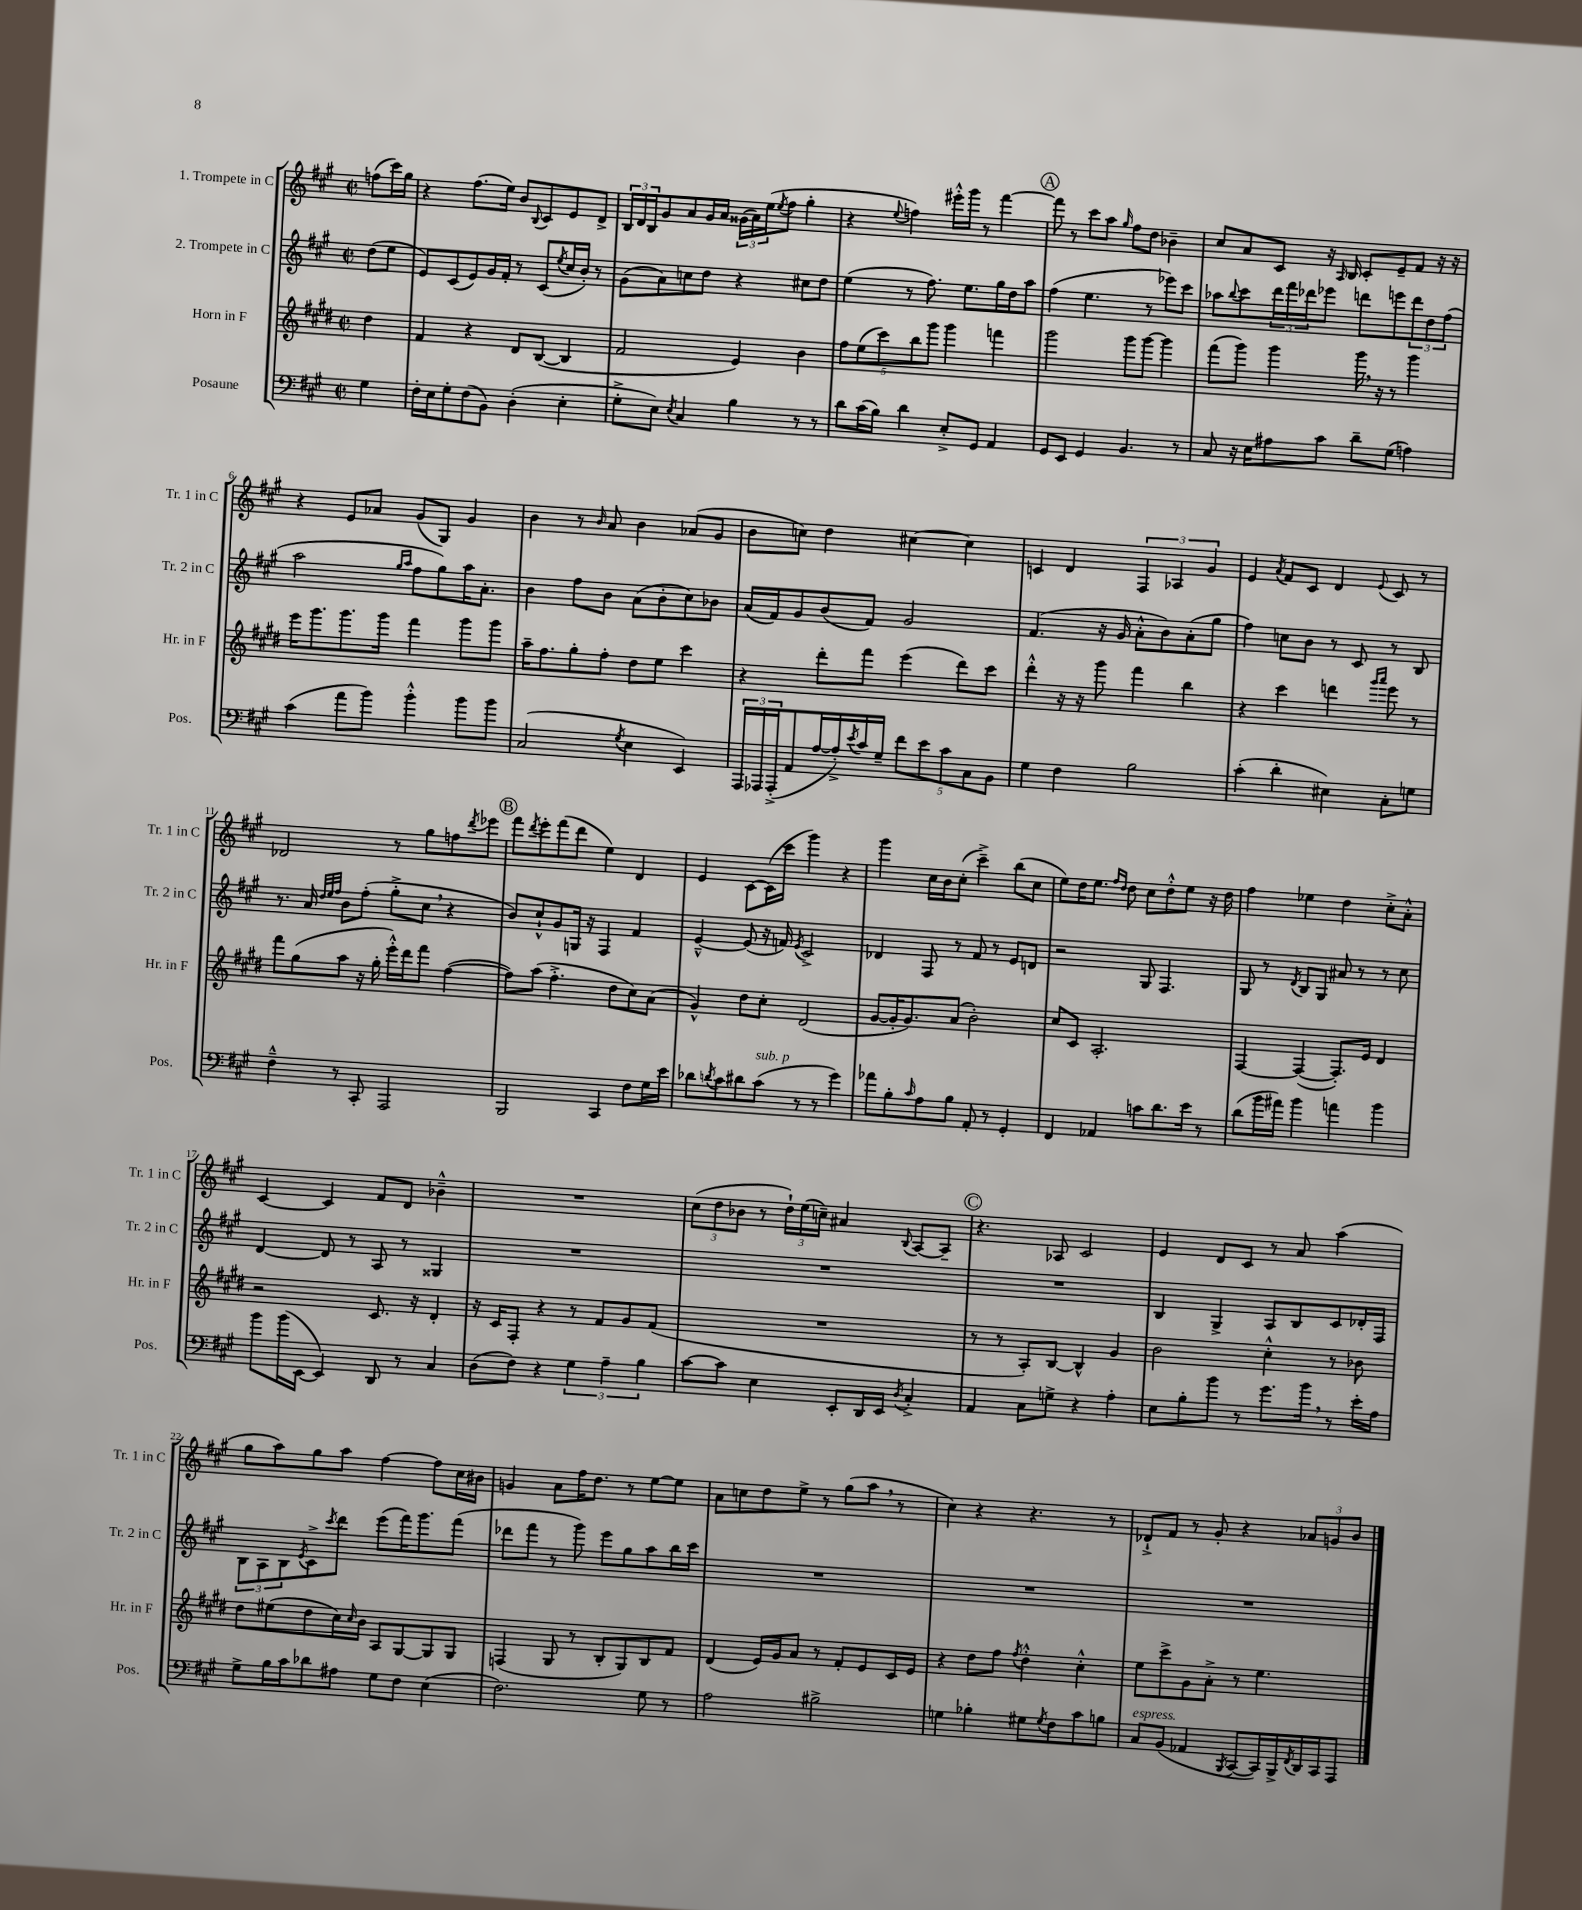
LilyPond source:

<<
\new StaffGroup <<
\new Staff = "s0" \with { instrumentName = "1. Trompete in C" shortInstrumentName = "Tr. 1 in C" } {
    \clef treble \key a \major \defaultTimeSignature \time 2/2 \partial 4
    f''8( cis'''16) gis''16 |
    r4 fis''8.( e''16) b'8 \appoggiatura { b8 } cis'8 e'8 d'8-> |
    \tuplet 3/2 { b16 d'16 b16 } gis'8 a'8 gis'16 a'16 \tuplet 3/2 { gisis'16( a'16) e''16( } \acciaccatura { e''8 } fis''8 gis''4-. |
    r4 \appoggiatura { e''8 } f''4) eis'''16-.-^ gis'''16 r8 fis'''4~ |
    \mark \markup { \circle "A" } fis'''8 r8 cis'''8 a''8 \grace { gis''16 } fis''8 d''8 bes'4-- |
    cis''8 a'8 cis'8 r16 \grace { a16 } b16 cis'8-. e'8-- fis'8 r16 r16 |
    r4 e'8 aes'8 gis'8( gis8) gis'4 |
    b'4 r8 \grace { b'16 } a'8 b'4 aes'8( gis'8 |
    b'8 c''8) d''4 cis''4~ cis''4 |
    c'4 d'4 \tuplet 3/2 { fis4 aes4 gis'4 } |
    e'4 \acciaccatura { a'8 } fis'8 cis'8 d'4 \appoggiatura { e'8 } cis'8 r8 |
    des'2 r8 gis''8 f''8 \acciaccatura { d'''8 } ees'''8 |
    \mark \markup { \circle "B" } fis'''8 \acciaccatura { d'''8 } e'''8-. fis'''8( d'''8 e''4) d'4 |
    e'4 cis'8~ cis'16( cis'''16 gis'''4) r4 |
    gis'''4 cis''16 b'16 cis''8-.( cis'''4--->) b''8( cis''8 |
    e''8) d''16 e''8. \grace { fis''16 d''16 } d''8 cis''8 d''8-.-^ e''8 r16 d''16 |
    fis''4 ees''4 d''4 cis''8-.-> a'8-.-^ |
    cis'4~ cis'4 fis'8 d'8 bes'4---^ |
    R1 |
    \tuplet 3/2 { cis''8( d''8 bes'8 } r8 \tuplet 3/2 { d''16-!) e''16( c''16--) } ais'4 \appoggiatura { b8 } a8~ a8-- |
    \mark \markup { \circle "C" } r4. aes8 cis'2 |
    e'4 d'8 cis'8 r8 a'8 a''4( |
    gis''8 a''8) gis''8 a''8 fis''4~ fis''8 cis''16 bis'16 |
    g'4 a'8 fis''16 d''8. r8 e''8~ e''8 |
    a'8 c''8 d''8 e''8-> r8 gis''8( a''8 \breathe r8 |
    cis''4) r4 r4. r8 |
    des'8-!-> fis'8 r8 gis'8-. r4 \tuplet 3/2 { aes'8 g'8 b'8 } \bar "|." |
}
\new Staff = "s1" \with { instrumentName = "2. Trompete in C" shortInstrumentName = "Tr. 2 in C" } {
    \clef treble \key a \major \defaultTimeSignature \time 2/2 \partial 4
    d''8( e''8 |
    e'8) cis'8( e'8) gis'16 fis'16-. r8 cis'8( \acciaccatura { e''8 } cis''16 b'16-.) r8 |
    gis'8( a'8) c''8 d''8 r4 cis''8 d''8 |
    e''4( r8 fis''8.) e''8. gis''16 d''16 a''8 |
    \mark \markup { \circle "A" } fis''4( e''4. r8 ees'''8) cis'''8 |
    aes''8 \appoggiatura { b''8 } cis'''8 \tuplet 3/2 { d'''16 fis'''16 des'''16 } ees'''8 d'''8 e'''8 \tuplet 3/2 { d'''8 d''8 fis''8( } |
    a''2 \grace { gis''16 a''16 } fis''8 gis''8) a''16 a'8.-. |
    b'4 fis''8 b'8 a'8( b'8-. cis''8) bes'8 |
    a'16( fis'16) gis'8 b'8( fis'8) gis'2 |
    fis'4.( r16 gis'16 a'8-.-^ b'8) a'8-.( gis''8 |
    fis''4) c''8 b'8 r8 cis'8 r8 b8 |
    r8. a'16 \grace { d''32 e''32 fis''32 } b'8 fis''8-.( gis''8-.-> cis''8 \breathe r4 |
    \mark \markup { \circle "B" } b'8) cis''8-!-^ gis'8 g16 r16 fis4 fis'4 |
    e'4~---^ e'8( r16 f'16) \acciaccatura { e'8 } cis'2-> |
    des'4 fis8 r8 fis'8 r8 e'8 d'8 |
    r2 gis8 fis4. |
    gis8 r8 \acciaccatura { d'8 } b8 gis8 ais'8 r8 r8 cis''8 |
    d'4~ d'8 r8 a8 r8 gisis4 |
    R1 |
    R1 |
    \mark \markup { \circle "C" } R1 |
    b4 gis4-> a8 b8 cis'8 des'16-. fis16 |
    \tuplet 3/2 { b8 a8 b8 } \acciaccatura { e'8 } cis'8-> \acciaccatura { cis'''8 } d'''8 e'''8( fis'''16) gis'''8. fis'''8( |
    des'''8 fis'''8 r8 gis'''8) e'''8 gis''8 a''8 b''16 cis'''16 |
    R1 |
    R1 |
    R1 \bar "|." |
}
\new Staff = "s2" \with { instrumentName = "Horn in F" shortInstrumentName = "Hr. in F" } {
    \clef treble \key e \major \defaultTimeSignature \time 2/2 \partial 4
    dis''4 |
    fis'4 r4 dis'8 b8~( b4 |
    fis'2 e'4) b'4 |
    \tuplet 5/4 { fis''8 e''8( cis'''8) b''8 gis'''8 } gis'''4 f'''4 |
    \mark \markup { \circle "A" } gis'''2 gis'''8 gis'''8~ gis'''4 |
    fis'''8( gis'''8) gis'''4 gis'''16 \breathe r16 r8 gis'''4 |
    e'''16 gis'''8. gis'''8. gis'''16 fis'''4 gis'''8 gis'''8 |
    a''16-- fis''8. gis''8-. fis''8-. dis''8 e''8 cis'''4 |
    r4 dis'''8-. fis'''8 e'''4( dis'''8) cis'''8 |
    dis'''4-.-^ r16 r16 gis'''8 fis'''4 b''4 |
    r4 cis'''4 d'''4 \grace { gis'''16 a'''16 } e'''8 r8 |
    fis'''8 gis''8( a''8 r16 gis''16-. e'''16-.-^) dis'''16 fis'''8 fis''4~( |
    \mark \markup { \circle "B" } fis''8) a''8( fis''4.-.-> dis''8 cis''8) a'8( |
    gis'4-^) dis''8 cis''8-. dis'2( |
    gis'8~ gis'16-. gis'8.) a'8( b'2-.) |
    cis''8 cis'8 a2.-. |
    fis4~ fis4~( fis8.-.) e'16 dis'4 |
    r2 cis'8. r16 dis'4-. |
    r16 cis'16 fis8-. r4 r8 fis'8 gis'8 fis'8( |
    R1 |
    \mark \markup { \circle "C" } r8 r8 a8-.) b8~ b4-^ gis'4 |
    b'2 cis''4-.-^ r8 bes'8 |
    dis''8 eis''8( dis''8 cis''16) \grace { cis''16 } b'16 a8 gis8~ gis8 gis8 |
    f4( gis8 r8 b8-. gis8) b8 fis'8 |
    dis'4( e'16) gis'16 a'8 r8 fis'8-. e'8 cis'16 e'16 |
    r4 dis''8 fis''8 \acciaccatura { fis''8 } dis''4-.-^ cis''4-.-^ |
    e''8 cis'''8-> gis'8 a'8-.-> r8 e''4. \bar "|." |
}
\new Staff = "s3" \with { instrumentName = "Posaune" shortInstrumentName = "Pos." } {
    \clef bass \key a \major \defaultTimeSignature \time 2/2 \partial 4
    gis4 |
    fis16-. e16 gis8-. fis8( b,8) d4-.( e4-. |
    gis8-.-> e8) \acciaccatura { e8 } cis4 b4 r8 r8 |
    d'8 cis'16( b16) d'4 e8-.-> gis,8 a,4 |
    \mark \markup { \circle "A" } gis,8 e,8 gis,4 b,4. r8 |
    cis8 r16 e16 ais8 cis'8 d'8-- gis8( a4) |
    cis'4( a'8 b'8) b'4-.-^ b'8 b'8 |
    cis2( \acciaccatura { gis8 } e4 e,4) |
    \tuplet 3/2 { a,,16 aes,,16 aes,,16-.->( } a,8 a16~ a16-.->) \acciaccatura { e'8 } cis'16 gis16-- \tuplet 5/4 { fis'8 e'8 cis'8 cis8 b,8 } |
    gis4 fis4 b2 |
    cis'4-.( d'4-. eis4) cis8-. g8 |
    fis4---^ r8 cis,8-. a,,2 |
    \mark \markup { \circle "B" } b,,2 cis,4 fis8 gis16 e'16 |
    des'8 \acciaccatura { d'8 } cis'8 dis'8 cis'8^\markup { \italic "sub. p" }( r8 r8 gis'4) |
    aes'8 b8-. \grace { cis'16 } a8 b8 a,8-. r8 gis,4-. |
    fis,4 aes,4 c'8 d'8. e'16 r8 |
    d'8( b'16 ais'16) b'4 a'4 b'4 |
    b'8 b'16( e,16~ e,4) d,8 r8 cis4 |
    d8( fis8) r4 \tuplet 3/2 { gis4 a4-- b4 } |
    cis'8~ cis'8 e4 e,8-. d,16 e,16 \acciaccatura { d8 } cis4-.-> |
    \mark \markup { \circle "C" } a,4 cis8 g8-> r4 a4-. |
    e8 b8-. b'8 r8 gis'8. b'16 \breathe r8 e'16-. a16 |
    gis8-> b16 cis'16 des'8 ais8 gis8 fis8 e4( |
    fis2.) gis8 r8 |
    a2 bis2-> |
    g4 bes4-. gis8 \acciaccatura { gis8 } fis8 cis'8 b8 |
    cis8^\markup { \italic "espress." } b,8( aes,4 \acciaccatura { b,,8 } cis,8~ cis,16) b,,16-> \acciaccatura { fis,8 } d,16 cis,16 a,,8 \bar "|." |
}
>>
>>
